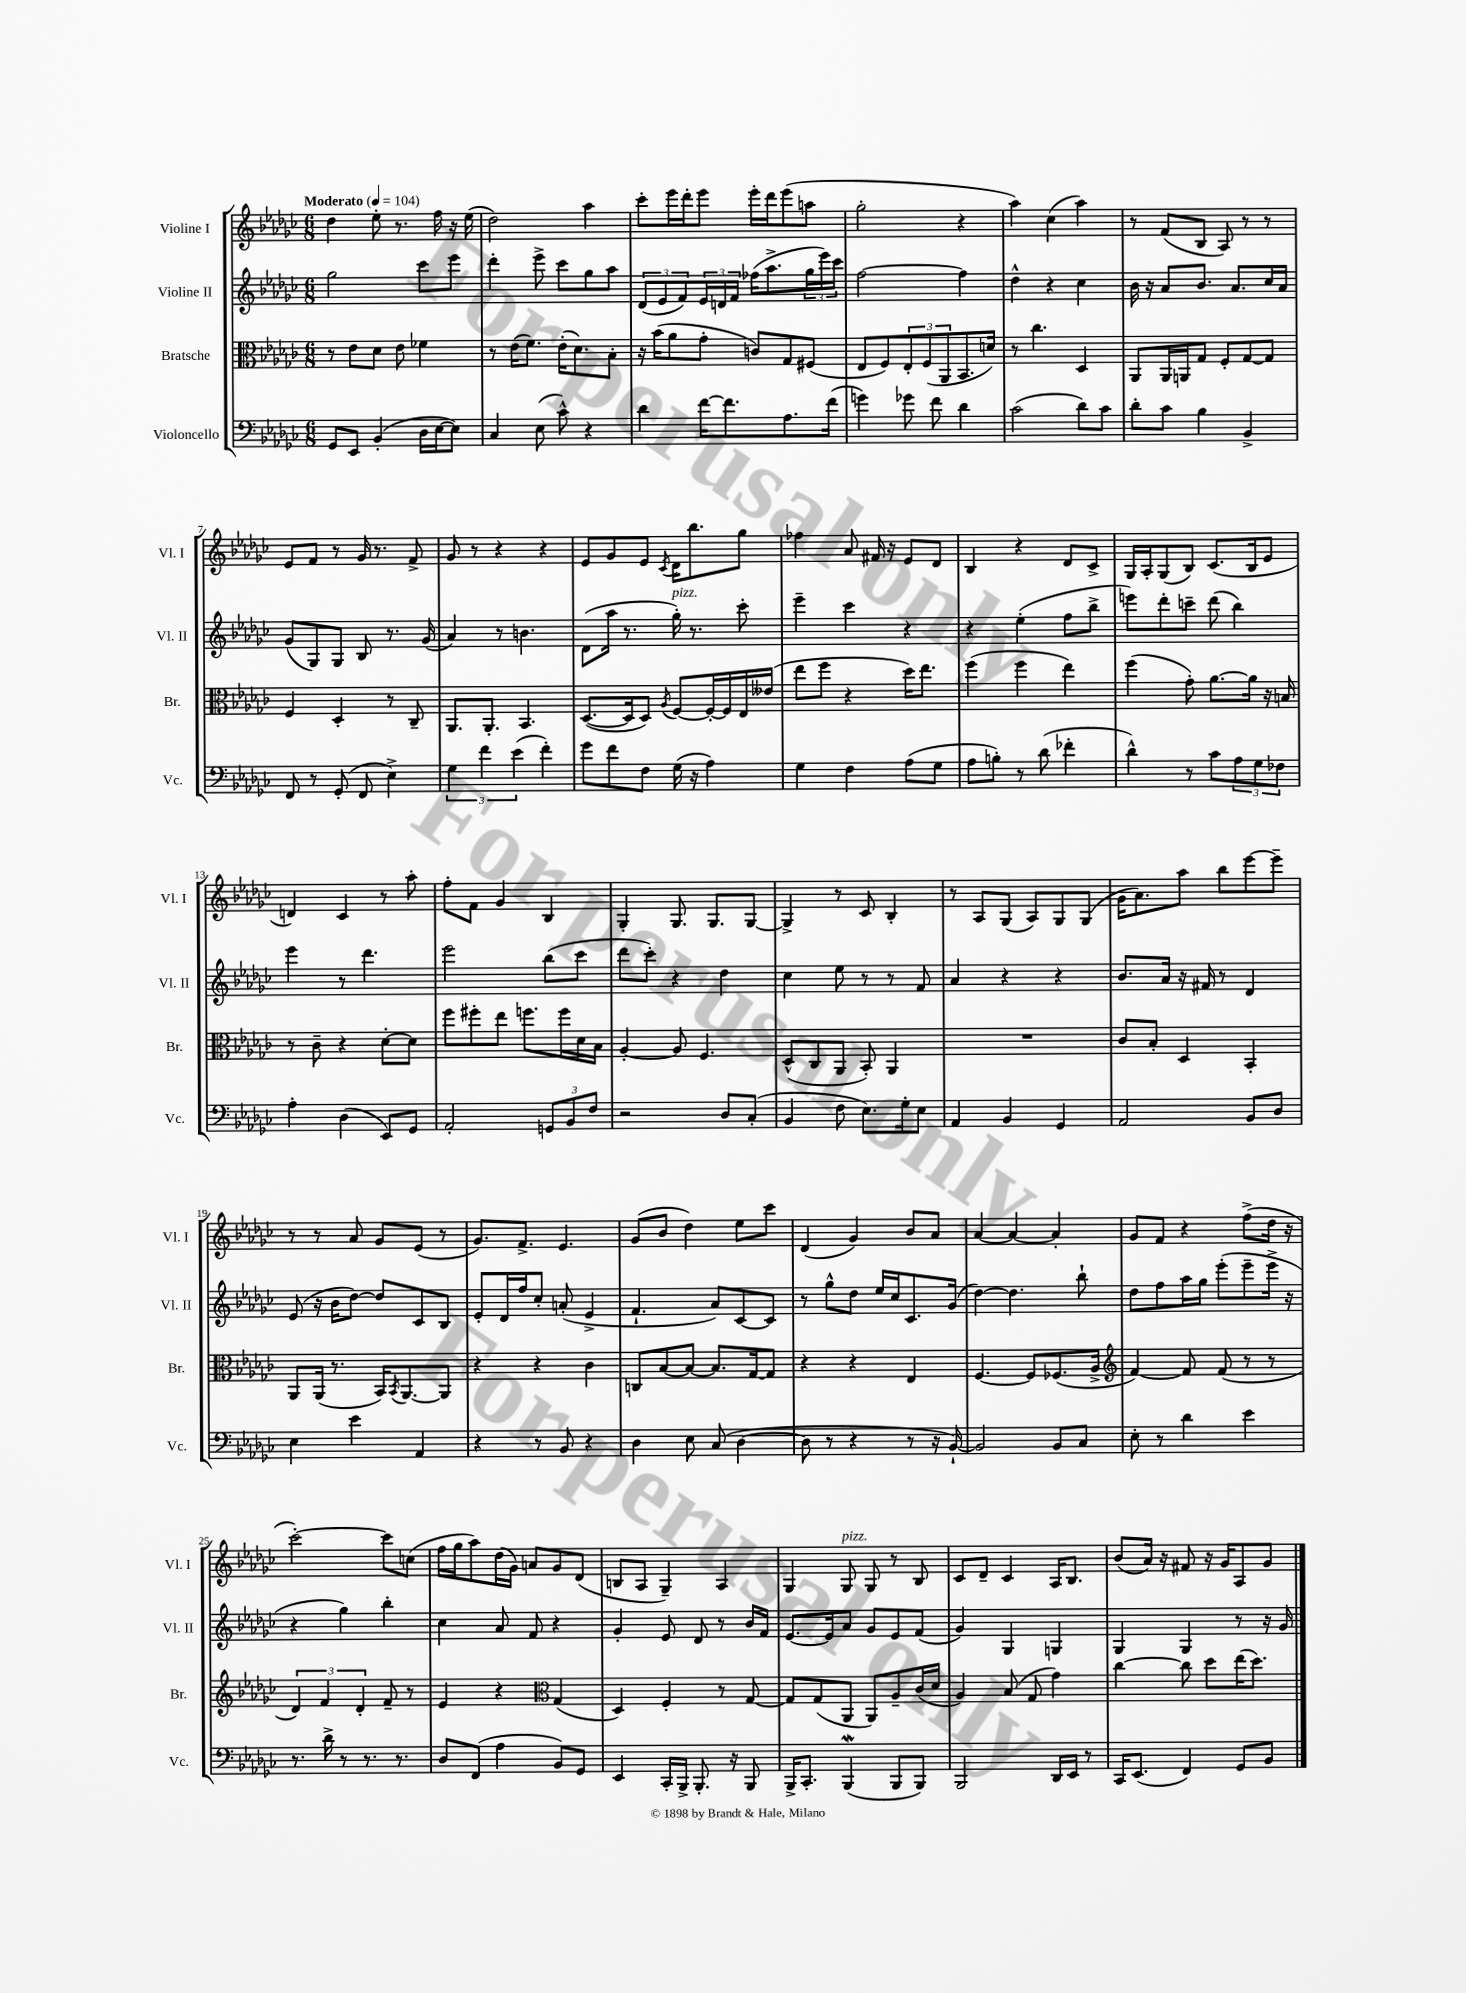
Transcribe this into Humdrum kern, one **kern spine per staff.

**kern	**kern	**kern	**kern
*staff4	*staff3	*staff2	*staff1
*clefF4	*clefC3	*clefG2	*clefG2
*k[b-e-a-d-g-c-]	*k[b-e-a-d-g-c-]	*k[b-e-a-d-g-c-]	*k[b-e-a-d-g-c-]
*M6/8	*M6/8	*M6/8	*M6/8
*MM104	*MM104	*MM104	*MM104
8GG-	8r	2gg-	4dd-
8EE-	8e-	.	.
(4BB-'	8d-	.	8ee-'
.	8e-	.	8.r
16D-	4f-	8ccc-	.
[16E-	.	.	16ff
8E-])	.	8eee-	16r
.	.	.	(16ee-
=	=	=	=
4C-	8r	4ddd-'	2dd-)
.	(16e-	.	.
.	8.f)	.	.
(8E-	.	8eee-^	.
8c-^^)	(16e-'	8ccc-	.
.	8.d-)	.	.
4r	.	8gg-	4aa-
.	8B-'	8aa-	.
=	=	=	=
4d-	16r	(12d-	8ccc-'
.	(16b-	.	.
.	.	12e-	.
.	8a-	.	16eee-
.	.	12f)	.
.	.	.	16ddd-'
[16f	8g-'	24e-	8eee-
.	.	24d	.
8.f]	.	.	.
.	.	24f	.
.	8c)	(16ff-	16eee-'
.	.	8.aa-^	16ddd-
8.A-	8G-	.	(8eee-
.	(8F#	24gg-	8aa
.	.	24eee-)	.
(16f	.	.	.
.	.	24ccc-	.
=	=	=	=
4g)	8E-	[2ff	2gg-'
.	8F)	.	.
8g-	12E-'	.	.
.	(12F	.	.
8f	.	.	.
.	12AA-	.	.
4d-	8.BB-	4ff]	4r
.	16d)	.	.
=	=	=	=
(2c-	8r	4dd-^^	4aa-)
.	4.cc-	.	.
.	.	4r	(4cc-
8d-)	4D-	4cc-	4aa-)
8c-	.	.	.
=	=	=	=
8d-'	8AA-	16b-	8r
.	.	16r	.
8c-	16AA-	8a-	(8f
.	16AA	.	.
4B-	8G-	8.b-	8B-
.	8F'	.	8A-)
.	.	8.a-	.
4BB-^	[8G-	.	8r
.	8G-]	16cc-	8r
.	.	16a-	.
=	=	=	=
8FF	4F	(8g-	8e-
8r	.	8G-)	8f
(8GG-'	4D-'	8G-	8r
8FF	.	8B-	16g-
.	.	.	8.r
4E-^)	8r	8.r	.
.	8C-~	.	8f^
.	.	(16g-	.
=	=	=	=
6G-	8.AA-	4a-)	8g-
.	.	.	8r
6f	.	.	.
.	8.AA-'	.	.
.	.	8r	4r
(6e-	.	.	.
.	4.BB-	4.b	.
4f')	.	.	4r
=	=	=	=
8g-	([8.D-	(8d-	8e-
8f	.	16aa-	8g-
.	16D-]	8.r	.
8F	8D-)	.	8e-
.	8qA-	.	8qc-
(16G-	[8F	16gg-')	16d-
16r	.	8.r	8.bb-
4A-)	16F'_	.	.
.	16F]	.	.
.	16E-	8ccc-'	8gg-
.	(16e--	.	.
=	=	=	=
4G-	8ee-	4eee-~	4ff-
.	8ff	.	.
4F	4r	4ccc-	8a-
.	.	.	16f#
.	.	.	16r
(8A-	16dd-)	4r	8e-
.	8.ee-	.	.
8G-	.	.	8d-
=	=	=	=
8A-	(4ff	4r	4B-
8B')	.	.	.
8r	4ff	(4ee-'	4r
(8d-	.	.	.
4f-'	4ee-)	8ff	8d-
.	.	8bb-^	8c-^
=	=	=	=
4d-^^)	(4ff	8eee)	16G-
.	.	.	16A-'
.	.	8ddd-'	(8G-
8r	8g-')	8ccc~	8B-)
8c-	[8.a-	(8ddd-	(8.c-
12A-	.	4bb-)	.
.	16a-]	.	16B-
12G-	.	.	.
.	16r	.	8e-
12F-	.	.	.
.	16B	.	.
=	=	=	=
4A-'	8r	4eee-	4d)
.	8c-~	.	.
(4D-	4r	8r	4c-
.	.	4.ddd-	.
8EE-)	[8d-'	.	8r
8GG-	8d-]	.	8aa-'
=	=	=	=
2AA-'	8ff	2eee-	8ff'
.	8ff#'	.	8f
.	8ee-	.	4g-
.	8.ff	.	.
12GG	.	(8bb-	4B-
.	16ff	.	.
12BB-	.	.	.
.	16d-	8ccc-	.
12F	.	.	.
.	16B-	.	.
=	=	=	=
2r	[4A-'	8ddd-	4G-'
.	.	8ccc-')	.
.	8A-]	4r	8.G-
.	4.F	.	.
.	.	.	8.G-
8D-	.	4dd-	.
(8C-'	.	.	[8G-
=	=	=	=
4BB-	(8D-^^	4cc-	4G-^]
.	8C-	.	.
8F	8AA-	8ee-	8r
8.E-)	8BB-')	8r	8c-
.	4AA-	8r	4B-'
16G-'	.	.	.
8E-	.	8f	.
=	=	=	=
4AA-	2.r	4a-	8r
.	.	.	8A-
4BB-	.	4r	(8G-
.	.	.	8A-)
4GG-	.	4r	8G-
.	.	.	(8G-
=	=	=	=
2AA-	8c-	8.b-	16g-
.	.	.	8.a-)
.	8B-'	.	.
.	.	16a-	.
.	4D-	16r	8aa-
.	.	16f#	.
.	.	8r	8bb-
8BB-	4BB-'	4d-	[8eee-
8D-	.	.	8eee-~]
=	=	=	=
4E-	8AA-	(8e-	8r
.	(16AA-	16r	8r
.	8.r	16b-	.
4e-	.	[8dd-)	8a-
.	16BB-)	8dd-]	8g-
.	8qBB-	.	.
.	[8.AA-	.	.
4AA-	.	8c-	(8e-
.	8AA-]	8B-	8r
=	=	=	=
4r	4r	8e-'	8.g-)
.	.	16d-	.
.	.	16ff	8.f^
8r	4r	8cc-'	.
8BB-	.	(8a'	4.e-
4r	4c-	4e-^	.
=	=	=	=
4D-	8C	4.f`	(8g-
.	[8B-	.	8b-
8E-	8B-_	.	4dd-)
(8C-	8.B-]	8a-)	.
[4D-	.	[8c-	8ee-
.	[16G-	.	.
.	8G-]	8c-]	8ccc-
=	=	=	=
8D-]	4r	8r	(4d-
8r	.	8gg-^^	.
4r	4r	8dd-	4g-)
.	.	16ee-	.
.	.	16cc-	.
8r	4E-	8.c-	8b-
16r	.	.	8a-
[16BB-`)	.	(16g-	.
=	=	=	=
2BB-]	[4.F	[4dd-)	[4a-
.	.	4.dd-]	4a-_
.	8F]	.	.
8BB-	(8.F-	.	4a-']
8C-	.	8bb-`	.
.	16A-^	.	.
=	=	=	=
*	*clefG2	*	*
8E-'	[4f)	8dd-	8g-
8r	.	8ff	8f
4d-	8f]	16aa-	4r
.	.	16gg-	.
.	(8f	(8eee-'	.
4e-	8r	8eee-~	(8ff^
.	8r	16eee-^	16dd-
.	.	16r	16r
=	=	=	=
8.r	6d-)	4r	[2ccc-')
.	6f	.	.
16d-^	.	.	.
8r	.	4gg-)	.
.	6d-'	.	.
8.r	.	.	.
.	8f~	4bb-'	8ccc-]
8.r	.	.	.
.	8r	.	(8cc
=	=	=	=
8D-	4e-	4cc-	16ff
.	.	.	16gg-
(8FF	.	.	8aa-)
4A-	4r	8a-	(16dd-
.	.	.	16g-)
.	.	8f	8a
*	*clefC3	*	*
8BB-)	(4G-	4r	8g-
8GG-	.	.	(8d-
=	=	=	=
4EE-	4D-)	4g-'	8B
.	.	.	8A-
16CC-'	4F'	8e-	4G-~)
16BBB-^	.	.	.
8.BBB-'	.	8d-	.
.	8r	8r	4A-
16r	.	.	.
8BBB-	[8G-	16b-	.
.	.	16f	.
=	=	=	=
16BBB-^	8G-]	[8.e-	4G-
8.CC-'	.	.	.
.	(8G-	.	.
.	.	16e-]	.
(4BBB-	8AA-	8a-	8G-
.	8AA-)	8g-	8G-
8BBB-	8A-~	8e-	8r
8BBB-)	(16c-	(8f	8B-
.	16d-	.	.
=	=	=	=
2BBB-	4A-)	4g-)	8c-
.	.	.	8d-~
.	(8B-	4G-	4c-
.	8G-	.	.
16DD-	4g-)	4G	16A-
16EE-	.	.	8.B-
8r	.	.	.
=	=	=	=
16CC-	[4cc-	4G-	(8b-
(8.EE-	.	.	.
.	.	.	16a-)
.	.	.	16r
4FF)	8cc-]	4G-	8f#
.	8dd-	.	16r
.	.	.	16g-
8GG-	(16ee-	8r	8A-
.	8.dd-)	.	.
8BB-	.	16r	8g-
.	.	16g-	.
==	==	==	==
*-	*-	*-	*-
